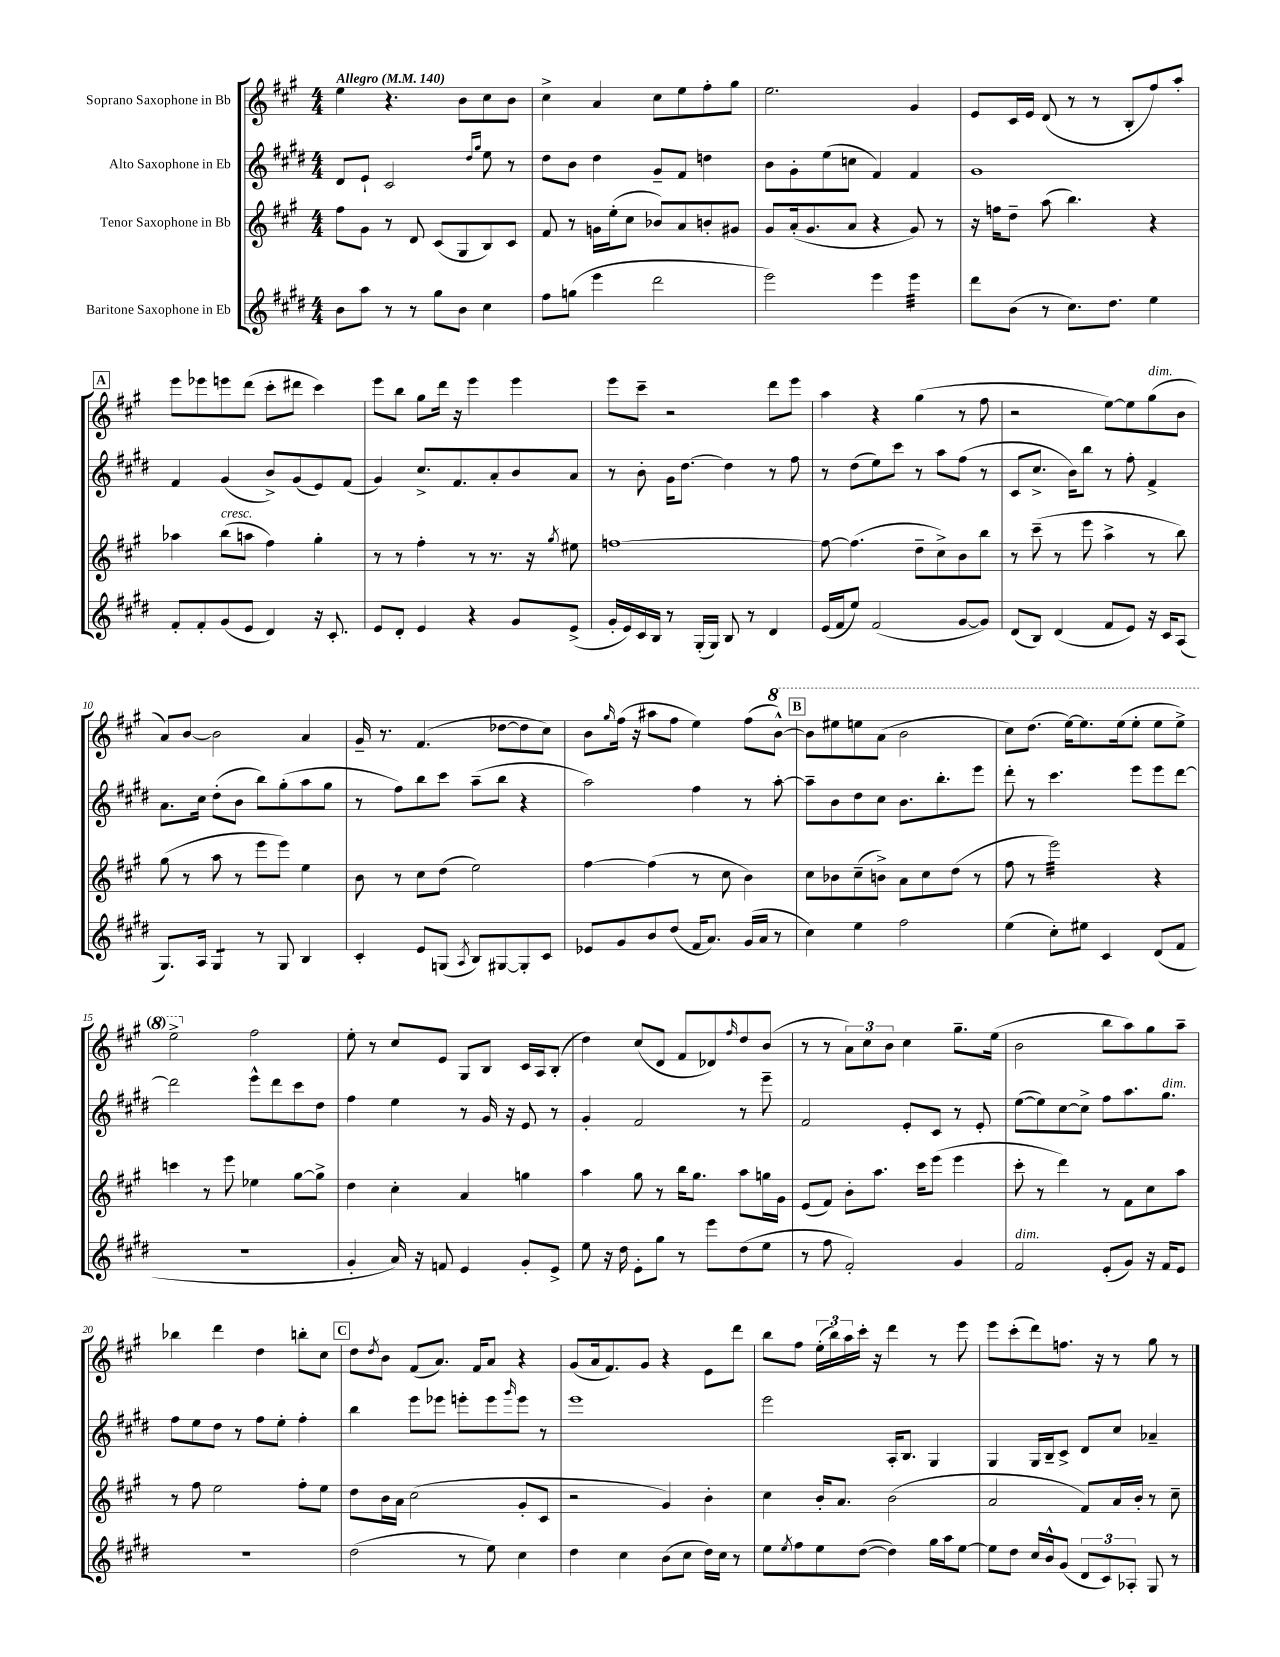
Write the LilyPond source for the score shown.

<<
\new StaffGroup <<
\new Staff = "s0" \with { instrumentName = "Soprano Saxophone in Bb" } {
    \clef treble \key a \major \numericTimeSignature \time 4/4 \tempo "Allegro" 4 = 140
    e''4 r4. b'8 cis''8 b'8 |
    cis''4-> a'4 cis''8 e''8 fis''8-. gis''8 |
    e''2. gis'4 |
    e'8 cis'16 e'16 d'8( r8 r8 b8-. fis''8) a''8-. |
    \mark \markup { \box "A" } e'''8 ees'''8 e'''8 d'''8( cis'''8-. dis'''8 cis'''4) |
    e'''8 b''8 gis''8 d'''16 r16 e'''4 e'''4 |
    e'''8 cis'''8-- r2 d'''8 e'''8 |
    a''4 r4 gis''4( r8 fis''8 |
    r2 e''8~) e''8 gis''8^\markup { \italic "dim." }( b'8 |
    a'8) b'8~ b'2 a'4 |
    gis'16-- r8. fis'4.( des''8~ des''8 cis''8) |
    b'8 \grace { gis''16 } fis''16( r16 ais''8 fis''8 e''4) fis''8( \ottava #1 b''8~-^) |
    \mark \markup { \box "B" } b''8 eis'''8 e'''8 a''8( b''2 |
    cis'''8) d'''8.( e'''16~) e'''8. e'''16( e'''8-. e'''8 e'''8->) |
    e'''2-> \ottava #0 fis''2 |
    e''8-. r8 cis''8 e'8 gis8 b8 cis'16 a16 b8-.( |
    d''4) cis''8( d'8 fis'8 des'8) \grace { fis''16 } d''8 b'8( |
    r8 r8 \tuplet 3/2 { a'8) cis''8 b'8 } cis''4 gis''8.-- e''16( |
    b'2 b''8 a''8) gis''8 a''8-- |
    bes''4 d'''4 d''4 b''8-. cis''8 |
    \mark \markup { \box "C" } d''8 \acciaccatura { d''8 } b'8 fis'8( a'8.) fis'16 a'8 r4 |
    gis'8( a'16 fis'8.) gis'8 r4 e'8 d'''8 |
    b''8 fis''8 \tuplet 3/2 { e''16-.( b''16) a''16 } cis'''16-. r16 d'''4 r8 e'''8 |
    e'''8 cis'''8-.( d'''8) f''8. r16 r8 gis''8 r8 \bar "|." |
}
\new Staff = "s1" \with { instrumentName = "Alto Saxophone in Eb" } {
    \clef treble \key e \major \numericTimeSignature \time 4/4
    dis'8 e'8-! cis'2 \grace { dis''16 gis''16 } e''8 r8 |
    dis''8 b'8 dis''4 gis'8-- fis'8 d''4 |
    b'8 gis'8-. e''8( c''8 fis'4) fis'4 |
    gis'1 |
    \mark \markup { \box "A" } fis'4 gis'4( b'8->) gis'8( e'8) fis'8( |
    gis'4) cis''8.-> fis'8. a'8-. b'8 a'8 |
    r8 b'8-. gis'16 dis''8.~ dis''4 r8 fis''8 |
    r8 dis''8( e''8) cis'''8 r8 a''8 fis''8( r8 |
    cis'8 cis''8.-> b'16) b''8 r8 fis''8-. fis'4-> |
    a'8. cis''16 dis''8-.( b'8 b''8) gis''8-.( a''8 gis''8 |
    r8 fis''8) b''8 cis'''8 a''8--( b''8 r4 |
    a''2) fis''4 r8 a''8~-. |
    \mark \markup { \box "B" } a''8-- b'8 dis''8 cis''8 b'8. b''8.-. e'''8 |
    dis'''8-. r8 cis'''4. e'''8 e'''8 dis'''8~ |
    dis'''2 e'''8-^ dis'''8 cis'''8 dis''8 |
    fis''4 e''4 r8 gis'16 r16 e'8 r8 |
    gis'4-. fis'2 r8 e'''8-- |
    fis'2 e'8-. cis'8 r8 e'8-. |
    e''8~( e''8) cis''8~ cis''8-> fis''8 a''8. gis''8.^\markup { \italic "dim." } |
    fis''8 e''8 dis''8 r8 fis''8 e''8-. fis''4-. |
    \mark \markup { \box "C" } b''4 e'''8 ees'''8 e'''8-. e'''8 \grace { gis'''16 } e'''8 r8 |
    e'''1 |
    e'''2 a16-. b8. gis4 |
    gis4 gis16 b16-- cis'8-> dis'8 cis''8 aes'4-- \bar "|." |
}
\new Staff = "s2" \with { instrumentName = "Tenor Saxophone in Bb" } {
    \clef treble \key a \major \numericTimeSignature \time 4/4
    fis''8 gis'8 r8 d'8 cis'8( gis8 b8) cis'8 |
    fis'8 r8 g'16 e''16-.( cis''8 bes'8) a'8 b'8-. gis'8 |
    gis'8 a'16-.( gis'8. a'8 r4 gis'8) r8 |
    r16 f''16 d''8-- a''8( b''4.) r4 |
    \mark \markup { \box "A" } aes''4 b''8^\markup { \italic "cresc." }( a''8 fis''4) gis''4-. |
    r8 r8 fis''4-. r8 r8. r16 \acciaccatura { gis''8 } eis''8 |
    f''1~ |
    f''8~ f''4.( d''8-- cis''8->) b'8 b''8 |
    r8 cis'''8--( r8 e'''8 a''4-> r8 b''8) |
    gis''8( r8 a''8 r8 e'''8 e'''8) e''4 |
    b'8 r8 cis''8 d''8( e''2) |
    fis''4~ fis''4( r8 cis''8 b'4) |
    \mark \markup { \box "B" } cis''8 bes'8 cis''8--( b'8->) a'8 cis''8 d''8( r8 |
    fis''8 r8 e'''2:32) r4 |
    c'''4 r8 e'''8 ees''4 gis''8~ gis''8-> |
    d''4 cis''4-. a'4 g''4 |
    a''4 gis''8 r8 b''16 gis''8. a''8 g''16 gis'16 |
    e'8( fis'8) b'8-. a''8. cis'''16 e'''8( e'''4 |
    cis'''8-. r8 d'''4) r8 fis'8 cis''8 a''8 |
    r8 fis''8 e''2 fis''8-. e''8 |
    \mark \markup { \box "C" } d''8 b'16 a'16 cis''2( gis'8-. cis'8 |
    r2 gis'4) b'4-. |
    cis''4 b'16-. a'8. b'2( |
    a'2 fis'8) a'16 b'16-. r8 cis''8-- \bar "|." |
}
\new Staff = "s3" \with { instrumentName = "Baritone Saxophone in Eb" } {
    \clef treble \key e \major \numericTimeSignature \time 4/4
    b'8 a''8 r8 r8 gis''8 b'8 cis''4 |
    fis''8 g''8( e'''4 dis'''2 |
    e'''2) e'''4 e'''4:32 |
    dis'''8 b'8( r8 cis''8.) dis''8. e''4 |
    \mark \markup { \box "A" } fis'8-. fis'8-. gis'8( e'8 dis'4) r16 cis'8.-. |
    e'8 dis'8-. e'4 r4 gis'8 e'8->( |
    gis'16-. e'16) cis'16 b16 r8 gis16-.( gis16) b8 r8 dis'4 |
    e'16( fis'16 e''8) fis'2( gis'8~ gis'8) |
    dis'8( b8) dis'4( fis'8 e'8) r16 cis'16 a8( |
    gis8.) a16 gis4:8 r8 gis8 b4 |
    cis'4-. e'8 g8( \acciaccatura { a8 } b8) gis8~ gis8-. cis'8 |
    ees'8 gis'8 b'8 dis''8( fis'16 a'8.) gis'16( a'16 r8 |
    \mark \markup { \box "B" } cis''4) e''4 fis''2 |
    e''4( cis''8-.) eis''8 cis'4 dis'8( fis'8 |
    R1 |
    gis'4-. a'16) r16 f'8 e'4 gis'8-. e'8-> |
    e''8 r16 dis''16 e'8-. gis''8 r8 e'''8 dis''8( e''8 |
    r8 fis''8 fis'2-.) gis'4 |
    fis'2^\markup { \italic "dim." } e'8-.( gis'8) r16 fis'16 e'8 |
    R1 |
    \mark \markup { \box "C" } dis''2( r8 e''8) cis''4 |
    dis''4 cis''4 b'8( cis''8 dis''16) cis''16 r8 |
    e''8 \acciaccatura { e''8 } fis''8 e''8 dis''8~( dis''4) gis''16 a''16 e''8~ |
    e''8 dis''8 cis''16 b'16-^ gis'8( \tuplet 3/2 { dis'8 cis'8) aes8-. } gis8 r8 \bar "|." |
}
>>
>>
